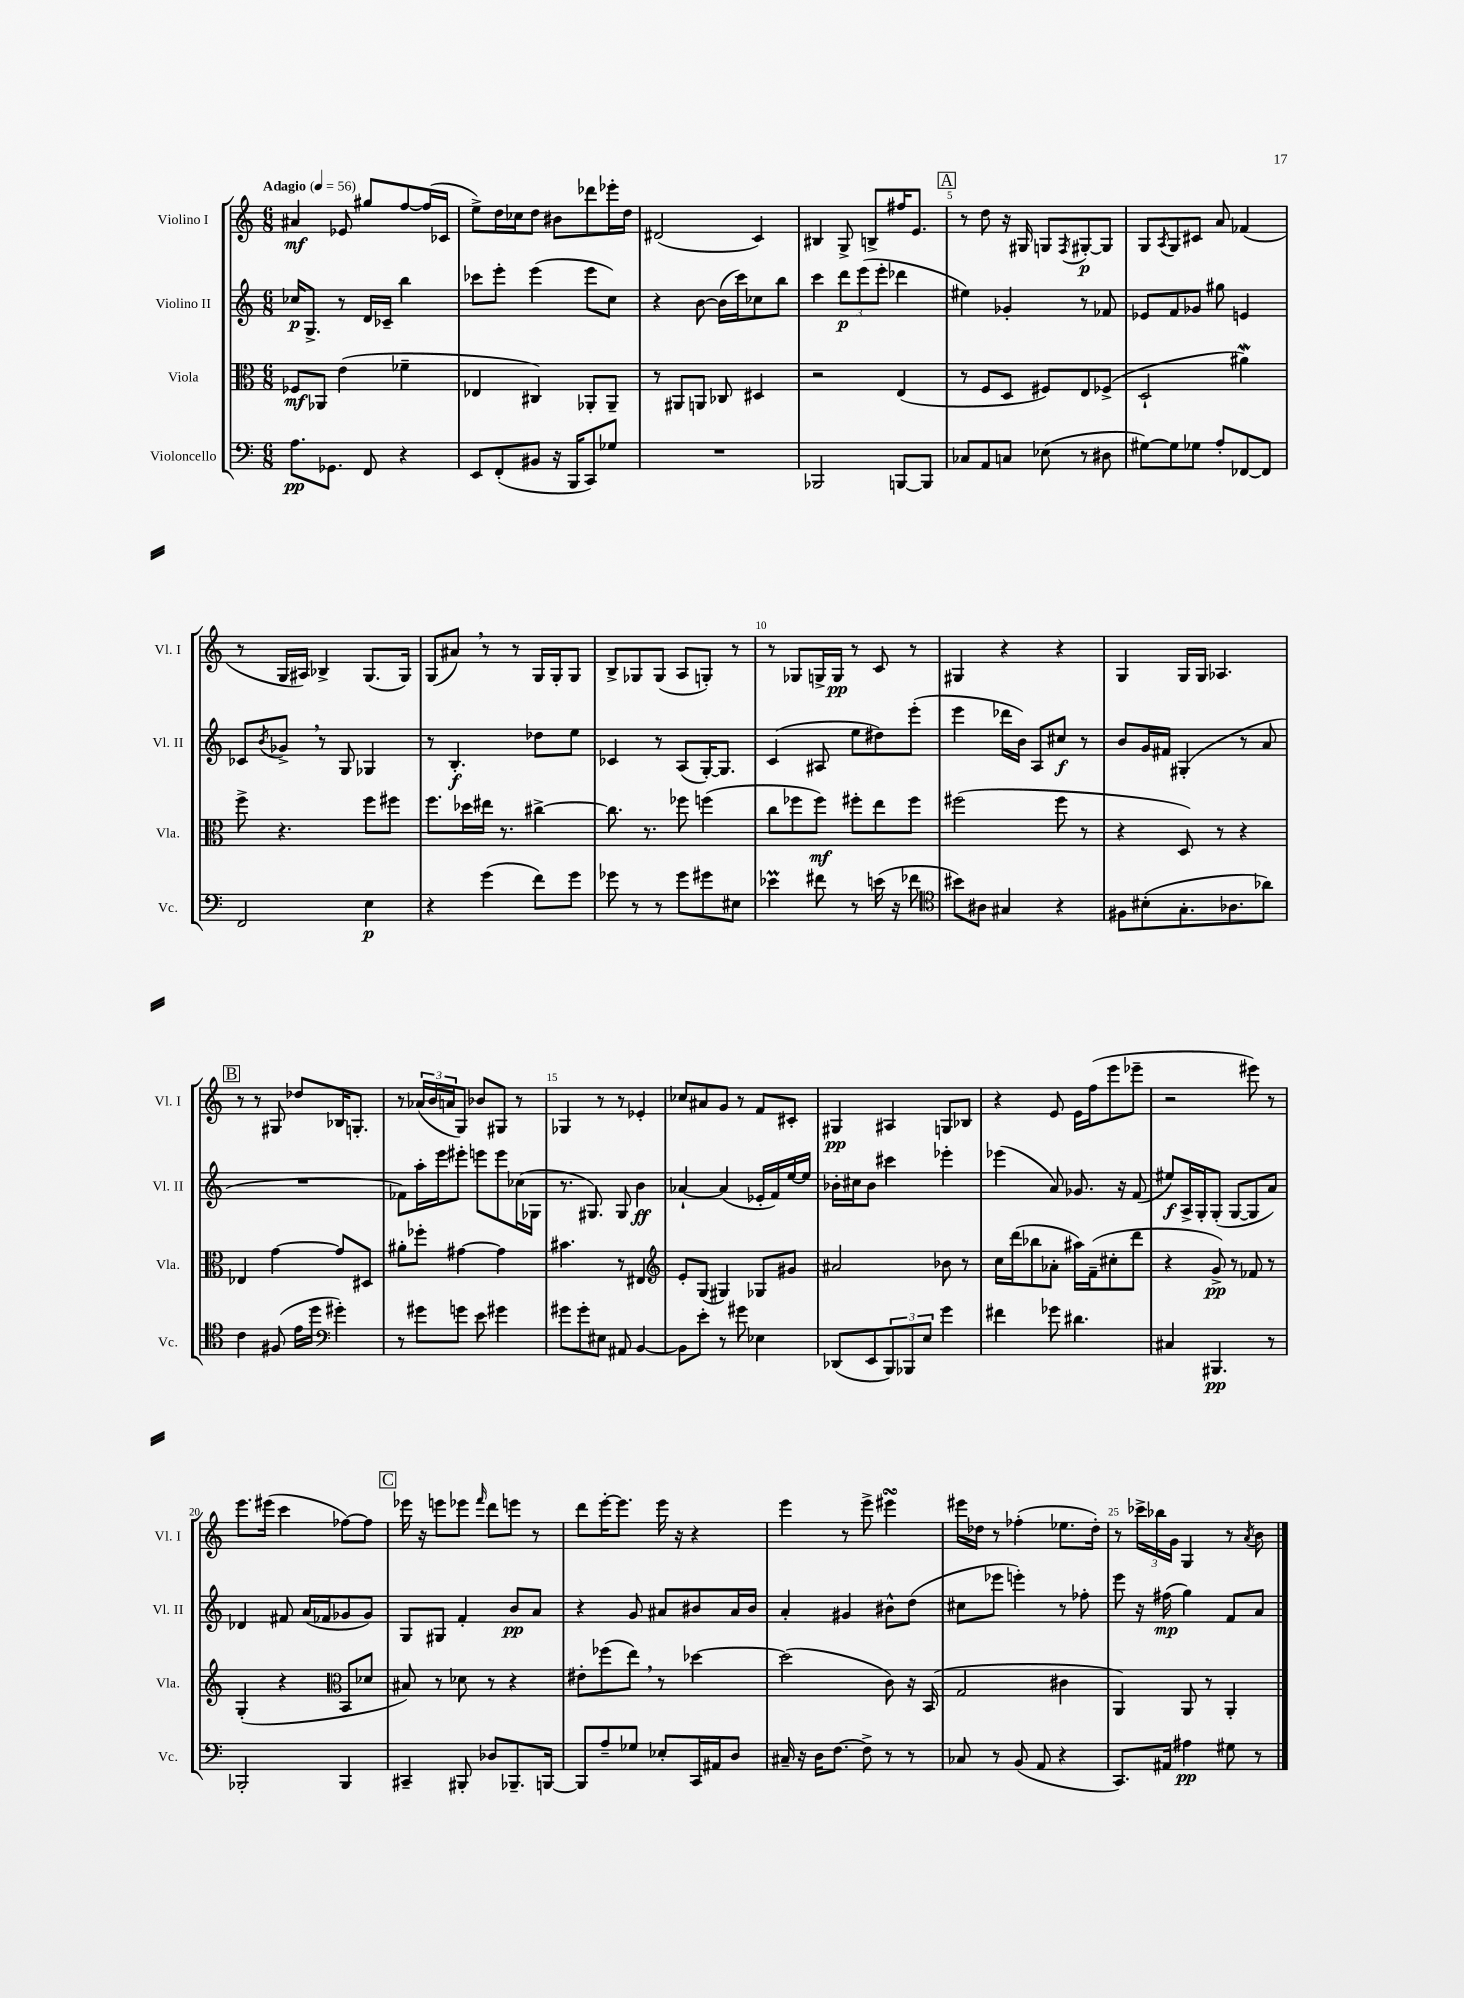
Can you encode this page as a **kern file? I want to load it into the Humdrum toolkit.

**kern	**kern	**kern	**kern
*staff4	*staff3	*staff2	*staff1
*clefF4	*clefC3	*clefG2	*clefG2
*k[]	*k[]	*k[]	*k[]
*M6/8	*M6/8	*M6/8	*M6/8
*MM56	*MM56	*MM56	*MM56
8.A	8F-	16cc-	4a#
.	.	8.G^	.
.	8AA-	.	.
8.GG-	.	.	.
.	(4e	8r	8e-
8FF	.	16d	8gg#
.	.	16c-~	.
4r	4f-~	4bb	[8ff
.	.	.	(16ff]
.	.	.	16c-
=	=	=	=
8EE	4E-	8ccc-	8ee^)
(8FF'	.	8eee'	16dd
.	.	.	16cc-
8BB#	4C#)	(4eee	8dd
16r	.	.	8b#
16BBB	.	.	.
8CC)	8AA-'	8eee	8ddd-
8G-	8AA-~	8cc)	16eee-'
.	.	.	16dd
=	=	=	=
2.r	8r	4r	(2d#
.	8AA#	.	.
.	8AA	[8b	.
.	8C-	(16b]	.
.	.	16ccc)	.
.	4D#	8cc-	4c)
.	.	8bb	.
=	=	=	=
2BBB-	2r	4ccc	4B#
.	.	12ddd	8G^
.	.	(12eee	.
.	.	.	8B^
.	.	12eee'	.
[8BBB	(4E	4ddd-	16ff#
.	.	.	8.e
8BBB]	.	.	.
=	=	=	=
8C-	8r	4ee#)	8r
8AA	8F	.	8dd
8C	8D	4g-'	16r
.	.	.	16G#
(8E-	8F#)	.	8G
.	.	.	8qF
8r	8E	8r	[8G#'
8D#	(8F-^	8f-	8G#]
=	=	=	=
[8G#)	2D`	8e-	8G
.	.	.	8qA
8G#]	.	8f	8G
8G-	.	8g-	8c#
8A'	.	8gg#	8a
[8FF-	4a#)	4e	(4f-
8FF-]	.	.	.
=	=	=	=
2FF	8ff^	8c-	8r
.	.	8qb	.
.	4.r	8g-^	16G
.	.	.	16A#)
.	.	8r	4B-^
.	.	8G	.
4E	8ff	4G-	(8.G
.	8ff#	.	.
.	.	.	16G)
=	=	=	=
4r	8.ff	8r	(8G
.	.	4.B'	8a#)
.	16dd-	.	.
(4g	16ee#	.	8r
.	8.r	.	.
.	.	.	8r
8f)	[4cc#^	8dd-	16G
.	.	.	16G'
8g	.	8ee	8G
=	=	=	=
8g-	8.cc#]	4c-	8B^
8r	.	.	8G-
.	8.r	.	.
8r	.	8r	(8G-
8g-	8ff-	(8A	8A
8g#	(4ff	[16G')	8G')
.	.	8.G]	.
8E#	.	.	8r
=	=	=	=
4e-	8cc	(4c	8r
.	8ff-	.	8G-
8f#	8ff-)	8A#	16G^
.	.	.	16G
8r	8ff#'	8ee	8r
(16e	8ee	8dd#)	8c
16r	.	.	.
8f-	8ff#	(8eee'	8r
=	=	=	=
*clefC4	*	*	*
8b#)	(2ff#	4eee	4G#
8A#	.	.	.
4G#	.	16ddd-	4r
.	.	16b)	.
.	.	8A	.
4r	8ff#	8cc#	4r
.	8r	8r	.
=	=	=	=
8F#	4r	8b	4G
(8B#'	.	16g	.
.	.	16f#	.
8.G'	8D)	(4G#'	16G
.	.	.	16G
.	8r	.	4.A-
8.A-	.	.	.
.	4r	8r	.
8a-)	.	8a	.
=	=	=	=
4c	4E-	2.r	8r
.	.	.	8r
(8F#	[4g	.	8G#
16e	.	.	8dd-
16dd	.	.	.
*clefF4	*	*	*
4g#')	8g]	.	16B-
.	.	.	8.G'
.	8D#	.	.
=	=	=	=
8r	8a#'	8f-)	8r
8g#	8ff-'	16aa'	(24a-
.	.	.	24b
.	.	16eee	.
.	.	.	24a
8g	[4g#	8eee#'	8G)
8e	.	8eee	8b-
4g#	4g#]	8eee	8G#
.	.	(16cc-	8r
.	.	16G-	.
=	=	=	=
8g#	4.b#	8.r	4G-
8g#'	.	.	.
.	.	8.G#)	.
8E#	.	.	8r
8AA#	8r	8G#	8r
[4BB	4E#	4b	4e-'
=	=	=	=
*	*clefG2	*	*
8BB]	8e'	[4a-`	8cc-
8e'	(8G	.	8a#
8r	4G#)	(4a-]	8g
8g#	.	.	8r
4E-	8G-	16e-'	8f
.	.	16f)	.
.	8g#	[16ee	8c#'
.	.	16ee]	.
=	=	=	=
(8DD-	2a#	16b-'	4G#
.	.	16cc#	.
8EE	.	8b-	.
12BBB)	.	4ccc#	4A#
12BBB-	.	.	.
12E	.	.	.
4g	8b-	4eee-'	8G
.	8r	.	8B-
=	=	=	=
4f#	16cc	(4eee-	4r
.	(16ddd	.	.
.	8bb-	.	.
8g-	8a-'	8a)	8e
4.d#	16aa#)	8.g-	16e
.	(16f~	.	(16ff
.	8cc#'	.	8eee
.	.	16r	.
.	8ddd	(8f	8eee-~
=	=	=	=
4C#	4r	8ee#)	2r
.	.	16A^	.
.	.	16G'	.
4.BBB#	8g^)	(8G'	.
.	8r	[8G	.
.	8f-	8G]	8eee#)
8r	8r	8a)	8r
=	=	=	=
2BBB-'	(4G'	4d-	8.eee
.	.	.	(16eee#
.	4r	8f#	4ccc
.	.	(16a	.
.	.	16f-	.
*	*clefC3	*	*
4BBB-	8BB	8g-	[8ff-)
.	8d-	8g-)	8ff-]
=	=	=	=
4CC#~	8B#)	8G	16eee-
.	.	.	16r
.	8r	8G#	8eee
8BBB#'	8d-	4f'	8eee-
.	.	.	16qqfff
8D-	8r	.	8ddd
8.BBB-~	4r	8b	8eee
.	.	8a	8r
[16BBB	.	.	.
=	=	=	=
8BBB]	8e#'	4r	8ddd
8A~	(8ff-	.	[16eee'
.	.	.	8.eee]
8G-	8ee)	8g	.
8E-'	8r	8a#	16eee
.	.	.	16r
16CC	[4dd-	8b#	4r
16AA#	.	.	.
8D	.	16a#	.
.	.	16b#	.
=	=	=	=
16C#~	(2dd-]	4a'	4eee
16r	.	.	.
16D	.	.	.
[8.F	.	.	.
.	.	4g#	8r
8F^]	.	.	8eee^
8r	8c)	8b#^^	4eee#
8r	16r	(8dd	.
.	(16BB	.	.
=	=	=	=
8C-	2G	8cc#	16eee#
.	.	.	16dd-
8r	.	8eee-	8r
(8BB	.	4eee')	(4ff-'
8AA	.	.	.
4r	4c#	8r	8.ee-
.	.	8ff-'	.
.	.	.	16dd-')
=	=	=	=
8.CC)	4AA)	8eee	8r
.	.	16r	24ccc-^
.	.	.	24bb-
16AA#	.	(16ff#	.
.	.	.	24g
4A#	8AA	4gg)	4G
.	8r	.	.
8G#	4AA'	8f	8r
.	.	.	8qa
8r	.	8a	8b
==	==	==	==
*-	*-	*-	*-
